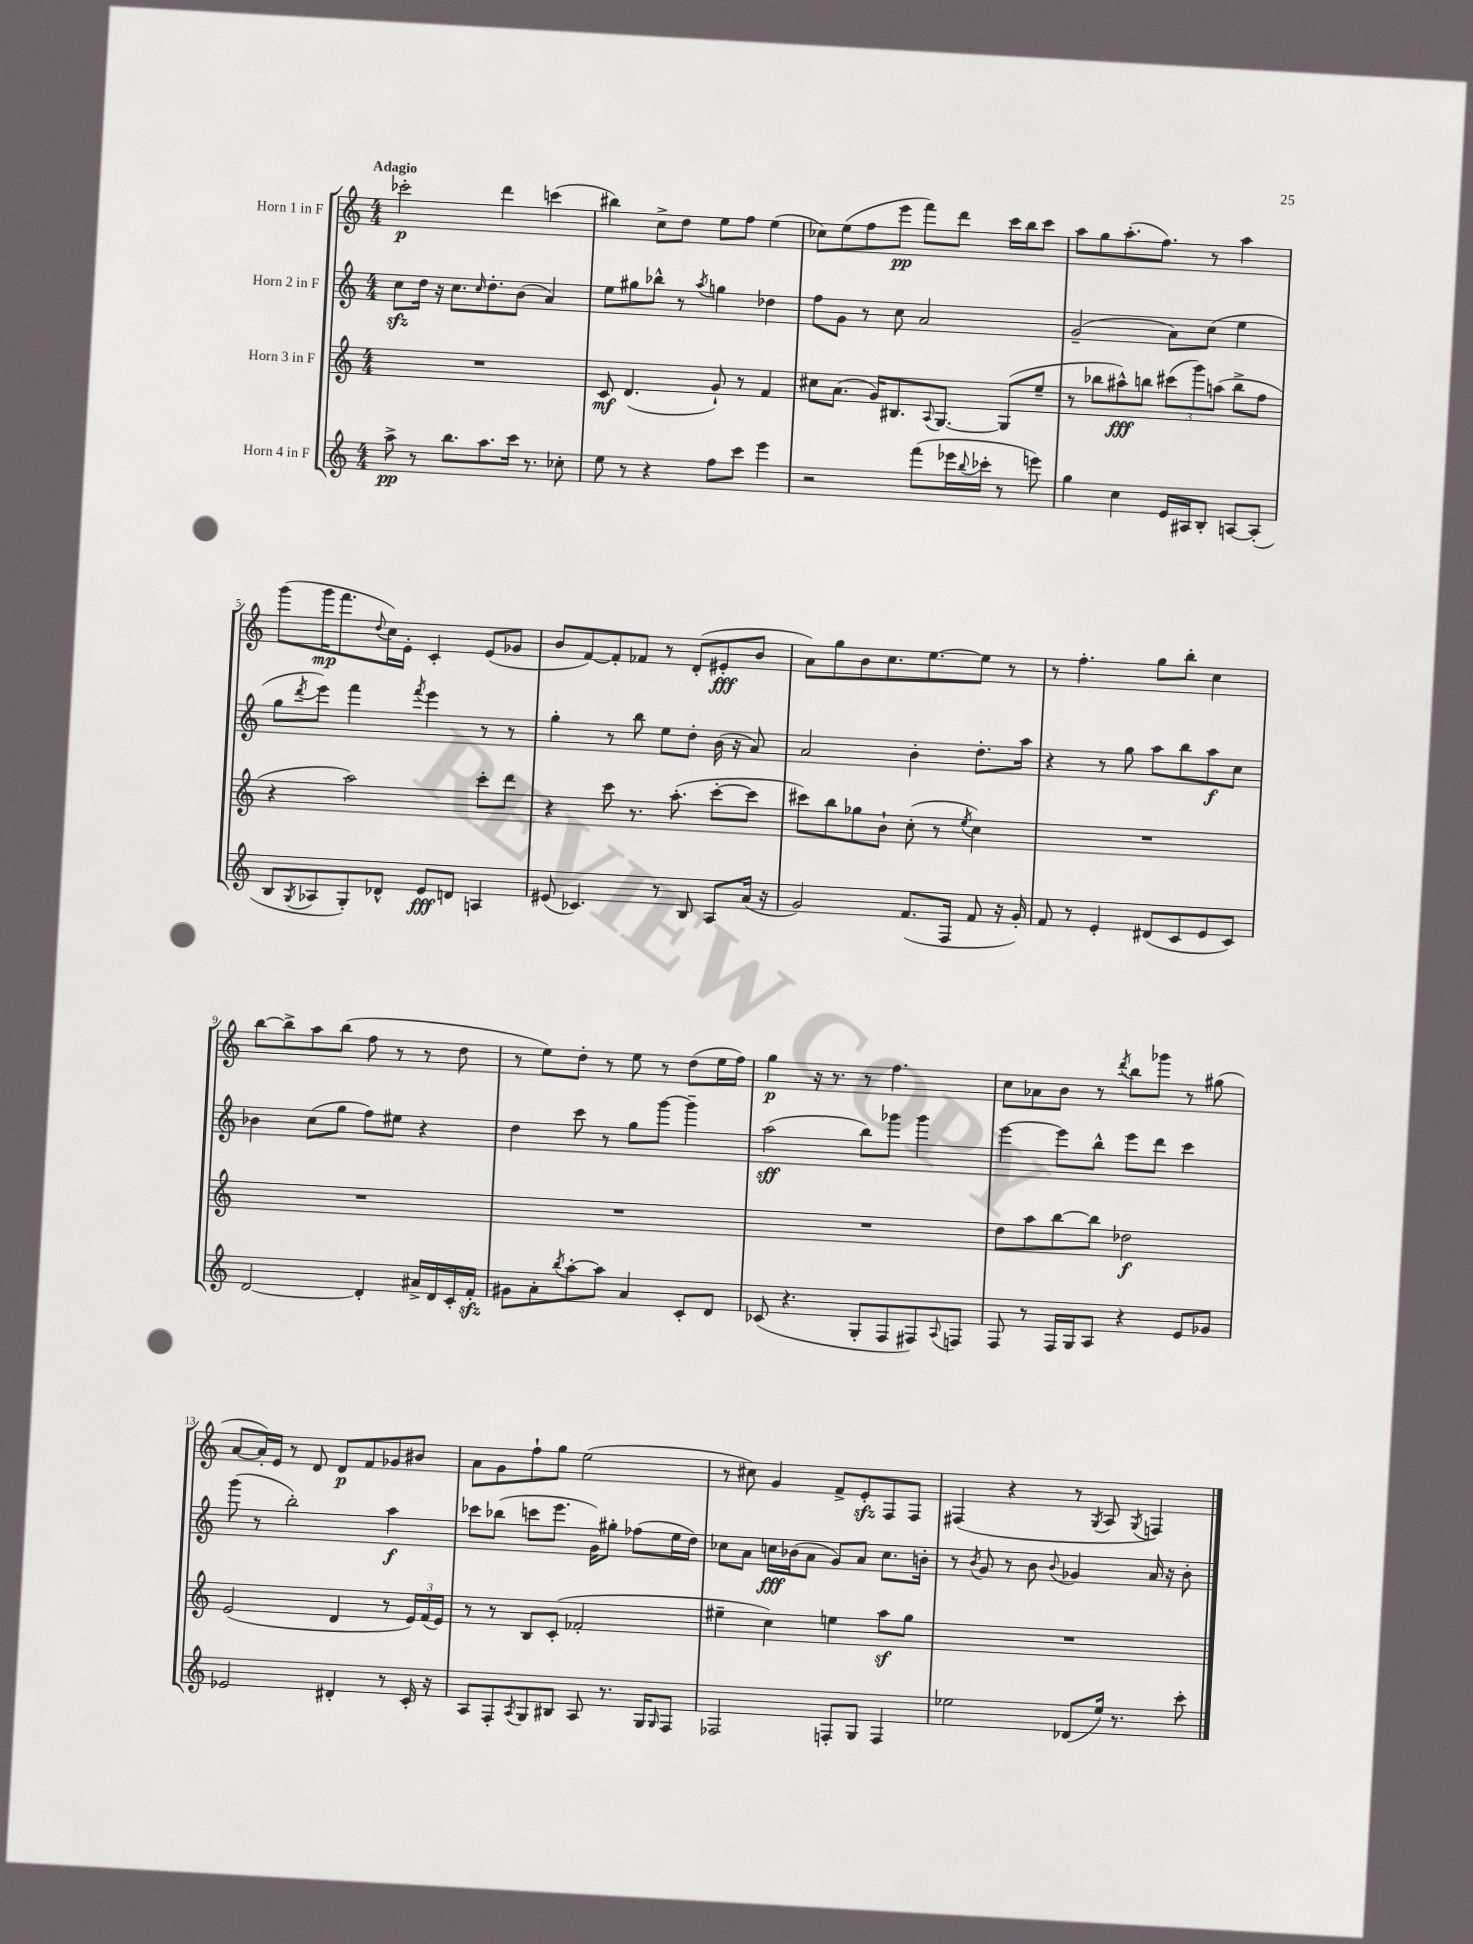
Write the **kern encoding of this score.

**kern	**kern	**kern	**kern
*staff4	*staff3	*staff2	*staff1
*clefG2	*clefG2	*clefG2	*clefG2
*k[]	*k[]	*k[]	*k[]
*M4/4	*M4/4	*M4/4	*M4/4
8aa^\	1r	8cc\L	2ccc-'\
8r	.	16dd\Jk	.
.	.	16r	.
8.bb\L	.	8.cc\L	.
.	.	16qqcc/	.
8.aa\	.	8.dd'\	.
.	.	.	4ddd\
16ccc\Jk	.	(8b\J	.
8.r	.	.	.
.	.	4a/)	(4ccc\
8cc-'\	.	.	.
=	=	=	=
8ee\	8c/	8ee\L	4bb#\)
8r	(4.d/	8gg#\	.
4r	.	8bb-^^\J	8cc^\L
.	.	8r	8dd\J
.	.	8qaa/	.
8ff\L	8g`/)	4gg\	8ee\L
8ccc\J	8r	.	8ff\J
4eee\	4f/	4dd-\	(4ee\
=	=	=	=
2r	8cc#\L	8ff\L	8cc-\L)
.	(8.a\J	8g\J	(8ee\
.	.	8r	8ff\
.	16g/LK)	.	.
.	8.B#/	8cc\	8eee\J
(8fff\L	.	2a/	8fff\L)
.	8qqA/	.	.
.	[8.G/J	.	.
16eee-\L	.	.	8ddd\J
8qqbb/	.	.	.
16ccc-'\JJ	.	.	.
8r	(8G/]L	.	16ccc\LL
.	.	.	16bb\J
8eee\)	8ee~/J	.	8ccc\J
=	=	=	=
4gg\	8r	(2g~/	8aa\L
.	8bb-\L	.	8gg\
4cc\	8aa#^^\)	.	(8.aa'\
.	8bb\J	.	.
.	.	.	8.ff\J)
16e/LL	(12ccc#\L	8a\L)	.
16A#/J	.	.	.
.	12ggg\)	.	.
8B'/J	.	(8cc\J	8r
.	(12aa\J	.	.
[8A/L	8bb^\L	4ee\	4aa\
(8A'/]J	8ff\J	.	.
=	=	=	=
8B/L	4r	8gg\L	(8ggg\L
8qG/	.	8qddd/	.
8A-/	.	8eee\J)	16ggg\K
.	.	.	8.fff\
8G'/)	2aa\)	4fff\	.
.	.	.	8qqdd/
8d-^^/J	.	.	16cc\L)
.	.	.	16e'\JJ
.	.	8qfff/	.
8e/L	.	4eee\	4c'/
8d/J	.	.	.
4A/	8ccc'\L	8r	(8e/L
.	8ddd\J	8r	8g-/J
=	=	=	=
(8e#/	4r	4gg'\	8b/L
4.c-/)	.	.	[8f/)
.	8ccc\	8r	8f'/]
.	8.r	8bb\	8f-/J
8r	.	8ee\L	8r
.	(8.aa'\	.	.
8B/	.	8dd'\J	(8d'/L
8A/L	[8ccc'\L	(16b\	8e#'/
.	.	16r	.
(16a/Jk	8ccc\]J	8a/)	8b/J
16r	.	.	.
=	=	=	=
2g/)	8ccc#\L)	2a/	8a\L)
.	8bb\	.	8gg\
.	8gg-\	.	8b\
.	8b`\J	.	8.cc\
(8.f/L	(8cc'\	4b'\	.
.	.	.	[8.ee\
.	8r	.	.
16F/Jk	.	.	.
.	8qee/	.	.
8f/	4cc\)	8.dd'\L	8ee\]J
16r	.	.	8r
16g'/)	.	16aa\Jk	.
=	=	=	=
8f/	1r	4r	8r
8r	.	.	4.ff'\
4e'/	.	8r	.
.	.	8gg\	.
(8d#/L	.	8aa\L	8gg\L
8c/	.	8bb\	8bb'\J
8e/	.	8aa\	4cc\
8c/J)	.	8cc\J	.
=	=	=	=
[2d/	1r	4b-\	[8bb\L
.	.	.	8bb^\]
.	.	(8cc\L	8aa\
.	.	8gg\J	(8bb\J
4d'/]	.	8ff\L)	8ff\
.	.	8ee#\J	8r
16a#^/LL	.	4r	8r
16d/	.	.	.
16c'/	.	.	8dd\
16f'/JJ	.	.	.
=	=	=	=
8g#\L	1r	4dd\	8r
8a'\	.	.	8ee\L)
8qbb/	.	.	.
[8aa'\	.	8ccc\	8dd'\J
8aa\]J	.	8r	8r
4a/	.	8gg\L	8ee\
.	.	[8ggg\J	8r
8c'/L	.	4ggg~\]	(8dd\L
8d/J	.	.	16ee\L
.	.	.	16ff\JJ)
=	=	=	=
(8c-/	1r	(2aa\	4gg\
4.r	.	.	.
.	.	.	16r
.	.	.	8.r
8G'/L	.	8bb\L)	8r
8F/	.	8ggg-\J	4.ff\
8F#/)	.	4ggg-\	.
8qqA/	.	.	.
8F/J	.	.	.
=	=	=	=
8F/	8dd\L	[4eee\	8cc\L
8r	8aa\	.	8a-\
16F/LL	[8bb\	8eee\]L	8b\J
16G/J	.	.	.
8A/J	8bb\]J	8bb^^\J	8r
.	.	.	8qddd/
4r	2dd-\	8eee\L	8bb\L
.	.	8ddd\J	8ggg-\J
8e/L	.	4ccc\	8r
8g-/J	.	.	(8gg#\
=	=	=	=
2e-/	(2e/	(8ggg\	[8a/L
.	.	8r	16a'/]L)
.	.	.	16e/JJ
.	.	2bb'\)	8r
.	.	.	8d/
4d#'/	4d/	.	8d/L
.	.	.	8f/
8r	8r	4aa\	8g-/
16c'/	24e/LL)	.	8b#/J
.	(24f/	.	.
16r	.	.	.
.	24e/JJ)	.	.
=	=	=	=
8A/L	8r	8ccc-\L	8a\L
8F'/	8r	(8bb-\J	8g\
8qA/	.	.	.
8G/	8B/L	8ccc\L	8ff`\
8B#/J	(8c'/J	8.eee\J	8gg\J
8A/	2f-'/	.	(2ee\
.	.	16g\LK)	.
8.r	.	8gg#'\J	.
.	.	(8ff-\L	.
16G/LK	.	.	.
16qqG/	.	.	.
8F/J	.	16ee\L	.
.	.	16dd\JJ)	.
=	=	=	=
2F-/	4ee#~\	8cc-\L	8r
.	.	8a\J	8cc#\)
.	4cc\)	16cc\LL	4g/
.	.	(16b-\J	.
.	.	8a\J	.
8F'/L	4ee\	8g/L)	8f^/L
8G/J	.	8a/J	8e'/
4F/	8aa\L	8.cc\L	8F/
.	8gg\J	.	8F/J
.	.	16b'\Jk	.
=	=	=	=
2ee-\	1r	8r	(4F#/
.	.	8qb/	.
.	.	8g/	.
.	.	8r	4r
.	.	8b\	.
.	.	8qqb/	.
(8d-/L	.	4g-/	8r
.	.	.	8qG/
16ee-/Jk)	.	.	8A/
8.r	.	.	.
.	.	.	8qG/
.	.	16a/	4F/)
.	.	16r	.
8ccc'\	.	8b'\	.
==	==	==	==
*-	*-	*-	*-
